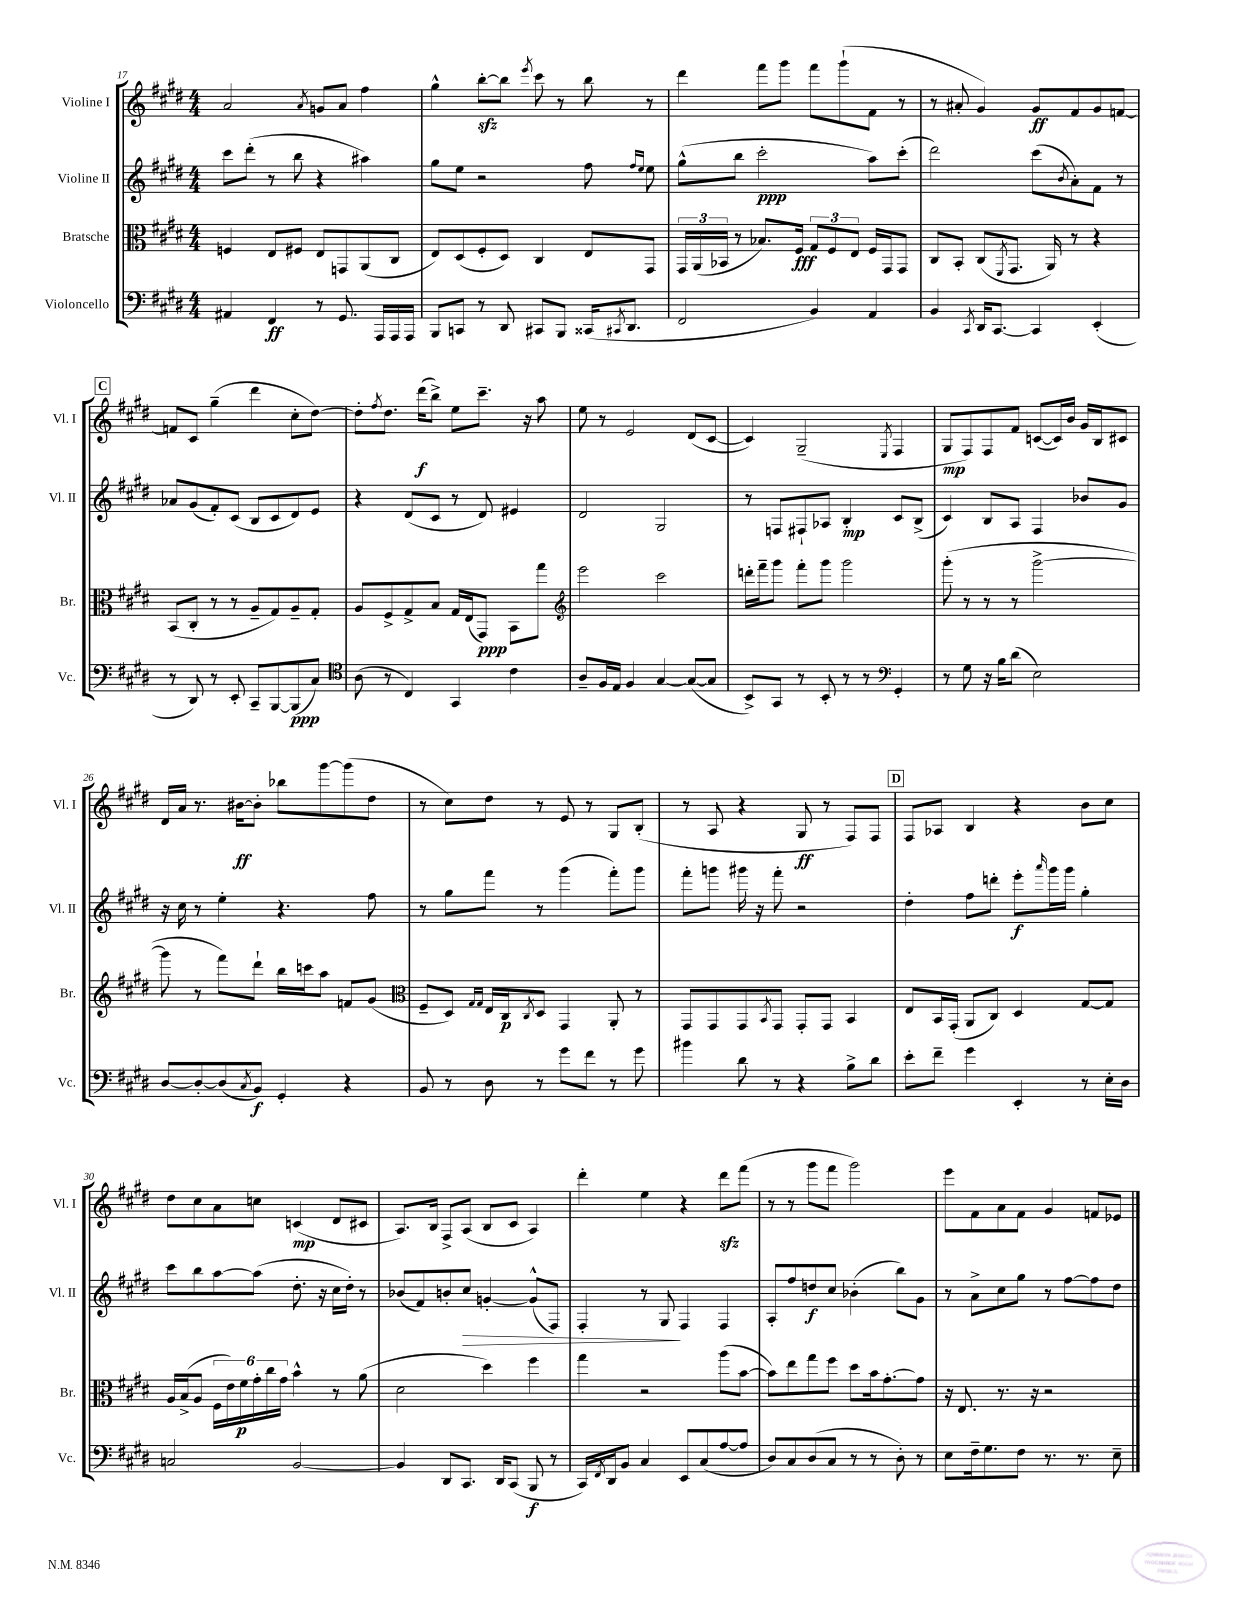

**kern	**dynam	**kern	**dynam	**kern	**dynam	**kern	**dynam
*part4	*part4	*part3	*part3	*part2	*part2	*part1	*part1
*staff4	*staff4	*staff3	*staff3	*staff2	*staff2	*staff1	*staff1
*I"Violoncello	*	*I"Bratsche	*	*I"Violine II	*	*I"Violine I	*
*I'Vc.	*	*I'Br.	*	*I'Vl. II	*	*I'Vl. I	*
*clefF4	*	*clefC3	*	*clefG2	*	*clefG2	*
*k[f#c#g#d#]	*	*k[f#c#g#d#]	*	*k[f#c#g#d#]	*	*k[f#c#g#d#]	*
*M4/4	*	*M4/4	*	*M4/4	*	*M4/4	*
=17	=17	=17	=17	=17	=17	=17	=17
4AA#X/	.	4Fn/	.	8ccc#\L	.	2a/	.
.	.	.	.	(8ddd#'\J	.	.	.
4FF#/	ff	8E/L	.	8r	.	.	.
.	.	8F#X/J	.	8bb\	.	.	.
.	.	.	.	.	.	8qa/	.
8r	.	8E/L	.	4r	.	8gn/L	.
8.GG#/	.	8GGn/	.	.	.	8a/J	.
.	.	(8AA/	.	4aa#X\)	.	4ff#\	.
16AAA/LL	.	.	.	.	.	.	.
16AAA/	.	8C#/J	.	.	.	.	.
16AAA/JJ	.	.	.	.	.	.	.
=18	=18	=18	=18	=18	=18	=18	=18
8BBB/L	.	8E/L)	.	8gg#\L	.	4gg#^^\	.
8CCn/J	.	(8D#/	.	8ee\J	.	.	.
8r	.	8F#'/	.	2r	.	[8bbzz'\L	.
8DD#/	.	8D#/J)	.	.	.	8bb\J]	.
.	.	.	.	.	.	8qeee/	.
8CC#X/L	.	4C#/	.	.	.	8ccc#\	.
8BBB/J	.	.	.	.	.	8r	.
(16CC##X/KL	.	8E/L	.	8ff#\	.	8bb\	.
8qCC#X/	.	.	.	.	.	.	.
8.DD#/J	.	.	.	.	.	.	.
.	.	.	.	16qqff#/LL	.	.	.
.	.	.	.	16qqee/JJ	.	.	.
.	.	8GG#/J	.	8ee\	.	8r	.
=19	=19	=19	=19	=19	=19	=19	=19
2FF#/	.	24GG#/LL	.	(8gg#^^\L	.	4ddd#\	.
.	.	(24AA/	.	.	.	.	.
.	.	24BB-X/JJ	.	.	.	.	.
.	.	8r	.	8bb\J	.	.	.
.	.	8.B-X/L)	.	2ccc#'\	ppp	8fff#\L	.
.	.	.	.	.	.	8ggg#\J	.
.	.	16F#/Jk	fff	.	.	.	.
4BB/)	.	12G#/L	.	.	.	8fff#\L	.
.	.	12F#/	.	.	.	.	.
.	.	.	.	.	.	(8ggg#`\	.
.	.	12E/J	.	.	.	.	.
4AA/	.	16F#/LL	.	8aa\L)	.	8f#\J	.
.	.	16GG#/J	.	.	.	.	.
.	.	8GG#/J	.	(8ccc#'\J	.	8r	.
=20	=20	=20	=20	=20	=20	=20	=20
4BB/	.	8C#/L	.	2ddd#\)	.	8r	.
.	.	8BB'/J	.	.	.	8a#X'/	.
8qCC#/	.	.	.	.	.	.	.
16DD#/KL	.	(8C#/L	.	.	.	4g#/)	.
[8.CC#/J	.	.	.	.	.	.	.
.	.	8qFF#/	.	.	.	.	.
.	.	8.GG#/J	.	.	.	.	.
4CC#/]	.	.	.	(8ccc#\L	.	8g#/L	ff
.	.	16AA/)	.	.	.	.	.
.	.	.	.	8qb/	.	.	.
.	.	8r	.	8a'\)	.	8f#/	.
(4EE'/	.	4r	.	8f#\J	.	8g#/	.
.	.	.	.	8r	.	[8fn/J	.
!!LO:LB:g=z
!!LO:REH:place=s1:t=C
=21	=21	=21	=21	=21	=21	=21	=21
8r	.	(8BB/L	.	8a-X/L	.	8fn/L]	.
8DD#/)	.	8C#'/J	.	(8g#/	.	8c#/J	.
8r	.	8r	.	8f#'/)	.	(4gg#~\	.
8EE'/	.	8r	.	(8c#/J	.	.	.
8CC#~/L	.	8A~/L	.	8B/L	.	4ddd#\	.
[8BBB/	.	8G#/)	.	8c#/	.	.	.
(8BBB/]	ppp	8A~/	.	8d#/)	.	8cc#'\L	.
8C#/J)	.	8G#'/J	.	8e/J	.	[8dd#\J)	.
=22	=22	=22	=22	=22	=22	=22	=22
*clefC4	*	*	*	*	*	*	*
(8A\	.	8A/L	.	4r	.	8dd#'\L]	.
.	.	.	.	.	.	8qff#/	.
8r	.	8F#^/	.	.	.	8.dd#\J	.
4C#/)	.	8G#^/	.	(8d#/L	.	.	.
.	.	.	.	.	.	(16ddd#\KL	f
.	.	8B/J	.	8c#/J	.	8bb^\J)	.
4GG#/	.	16G#/LL	.	8r	.	8ee\L	.
.	.	(16E/J	.	.	.	.	.
.	.	8GG#/J)	ppp	8d#/)	.	8.ccc#~\J	.
4c#\	.	8BB\L	.	4e#X/	.	.	.
.	.	.	.	.	.	16r	.
.	.	8gg#\J	.	.	.	8aa\	.
=23	=23	=23	=23	=23	=23	=23	=23
*	*	*clefG2	*	*	*	*	*
8A~/L	.	2eee\	.	2d#/	.	8ee\	.
16F#/L	.	.	.	.	.	8r	.
16E/JJ	.	.	.	.	.	.	.
4F#/	.	.	.	.	.	2e/	.
[4G#/	.	2ccc#\	.	2G#/	.	.	.
(8G#/L_	.	.	.	.	.	(8d#/L	.
8G#/J]	.	.	.	.	.	[8c#/J	.
=24	=24	=24	=24	=24	=24	=24	=24
8BB^/L)	.	16dddn'\LL	.	8r	.	4c#/])	.
.	.	16fff#~\J	.	.	.	.	.
8GG#/J	.	8ggg#\J	.	8Fn/L	.	.	.
8r	.	8fff#'\L	.	8F#X`/	.	(2G#~/	.
8BB'/	.	8ggg#\J	.	8A-X/J	.	.	.
8r	.	2ggg#\	.	4B'/	mp	.	.
8r	.	.	.	.	.	.	.
*clefF4	*	*	*	*	*	*	*
.	.	.	.	.	.	8qE/	.
4GG#'/	.	.	.	8c#/L	.	4F#/	.
.	.	.	.	(8B^/J	.	.	.
=25	=25	=25	=25	=25	=25	=25	=25
8r	.	(8ggg#'\	.	4c#/)	.	8G#/L	mp
8G#\	.	8r	.	.	.	8F#/)	.
16r	.	8r	.	8B/L	.	8F#/	.
16B\KL	.	.	.	.	.	.	.
(8d#\J	.	8r	.	8A/J	.	8f#/J	.
2E\)	.	[2ggg#^\	.	4F#/	.	([8cn/L	.
.	.	.	.	.	.	16c/L])	.
.	.	.	.	.	.	16b/JJ	.
.	.	.	.	8b-X/L	.	16g#/LL	.
.	.	.	.	.	.	16B/J	.
.	.	.	.	8g#/J	.	8c#X/J	.
!!LO:LB:g=z
=26	=26	=26	=26	=26	=26	=26	=26
[8D#/L	.	8ggg#\]	.	16r	.	16d#/LL	.
.	.	.	.	16cc#\	.	16a/JJ	.
8D#'/_	.	8r	.	8r	.	8.r	.
(8D#/]	.	8fff#\L)	.	4ee'\	.	.	.
.	.	.	.	.	.	[16b#X\KL	ff
8qC#/	.	.	.	.	.	.	.
8BB/J)	f	8ddd#`\J	.	.	.	8b#'\J]	.
4GG#'/	.	16bb\LL	.	4.r	.	8bb-X\L	.
.	.	16cccn\J	.	.	.	.	.
.	.	8aa\J	.	.	.	[8ggg#\	.
4r	.	8fn/L	.	.	.	(8ggg#\]	.
.	.	(8g#/J	.	8ff#\	.	8dd#\J	.
=27	=27	=27	=27	=27	=27	=27	=27
*	*	*clefC3	*	*	*	*	*
8BB/	.	8F#~/L	.	8r	.	8r	.
8r	.	8D#/J)	.	8gg#\L	.	8cc#\L)	.
.	.	16qqG#/LL	.	.	.	.	.
.	.	16qqG#/JJ	.	.	.	.	.
8D#\	.	16E/LL	.	8fff#\J	.	8dd#\J	.
.	.	16C#/J	p	.	.	.	.
.	.	8qC#/	.	.	.	.	.
8r	.	8D#/J	.	8r	.	8r	.
8g#\L	.	4GG#/	.	(4ggg#\	.	8e/	.
8f#\J	.	.	.	.	.	8r	.
8r	.	8AA'/	.	8fff#'\L)	.	8G#/L	.
8g#\	.	8r	.	8ggg#\J	.	(8B'/J	.
=28	=28	=28	=28	=28	=28	=28	=28
4b#X\	.	8GG#/L	.	8fff#'\L	.	8r	.
.	.	8GG#/	.	8gggn\J	.	8A/	.
8d#\	.	8GG#/	.	16ggg#X\	.	4r	.
.	.	.	.	16r	.	.	.
.	.	8qBB/	.	.	.	.	.
8r	.	8GG#/J	.	8fff#'\	.	.	.
4r	.	8GG#'/L	.	2r	.	8G#/	ff
.	.	8GG#/J	.	.	.	8r	.
8B^\L	.	4BB/	.	.	.	8F#/L)	.
8d#\J	.	.	.	.	.	8F#/J	.
!!LO:REH:place=s1:t=D
=29	=29	=29	=29	=29	=29	=29	=29
8e'\L	.	8E/L	.	4dd#'\	.	8F#/L	.
8f#~\J	.	16BB/L	.	.	.	8A-X/J	.
.	.	(16GG#'/JJ	.	.	.	.	.
4g#\	.	8AA/L	.	8ff#\L	.	4B/	.
.	.	8C#/J)	.	8dddn'\J	.	.	.
4EE'/	.	4D#/	.	8eee'\L	f	4r	.
.	.	.	.	16qqaaa/	.	.	.
.	.	.	.	16ggg#\L	.	.	.
.	.	.	.	16ggg#\JJ	.	.	.
8r	.	[8G#/L	.	4gg#'\	.	8b\L	.
16E'\LL	.	8G#/J]	.	.	.	8cc#\J	.
16D#\JJ	.	.	.	.	.	.	.
!!LO:LB:g=z
=30	=30	=30	=30	=30	=30	=30	=30
2Cn/	.	16A/LL	.	8ccc#\L	.	8dd#\L	.
.	.	(16B^/J	.	.	.	.	.
.	.	8A/J	.	8bb\	.	8cc#\	.
.	.	24F#\LL	.	[8aa\	.	8a\	.
.	.	24e\)	.	.	.	.	.
.	.	24f#\	p	.	.	.	.
.	.	24g#'\	.	(8aa\J]	.	8ccn\J	.
.	.	24cc#\	.	.	.	.	.
.	.	24g#\JJ	.	.	.	.	.
[2BB/	.	4b^^\	.	8.dd#'\	.	(4cn/	mp
.	.	.	.	16r	.	.	.
.	.	8r	.	16cc#\LL	.	8d#/L	.
.	.	.	.	16dd#'\JJ)	.	.	.
.	.	(8a\	.	8r	.	8c#X/J	.
=31	=31	=31	=31	=31	=31	=31	=31
4BB/]	.	2d#\	.	(8b-X/L	.	8.A/L)	.
.	.	.	.	8f#/)	.	.	.
.	.	.	.	.	.	16B/Jk	.
8DD#/L	.	.	.	8bn'/	.	8F#^/L	.
!	!	!	!	!	!LO:HP:b	!	!
8.CC#/J	.	.	.	8cc#/J	>	(8A/J	.
.	.	4dd#\)	.	[4gn'/	.	8B/L	.
16DD#/KL	.	.	.	.	.	.	.
(8CC#/J	.	.	.	.	.	8c#/J	.
8BBB/	f	4ff#\	.	(8g^^/L]	.	4A/)	.
8r	.	.	.	8F#/J)	.	.	.
=32	=32	=32	=32	=32	=32	=32	=32
16CC#/LL)	.	4gg#\	.	4F#'/	.	4ddd#'\	.
8qFF#/	.	.	.	.	.	.	.
16DD#/J	.	.	.	.	.	.	.
8BB/J	.	.	.	.	.	.	.
4C#/	.	2r	.	8r	.	4ee\	.
.	.	.	.	8G#/	.	.	.
8EE/L	.	.	.	4F#/	]	4r	.
(8C#/	.	.	.	.	.	.	.
[8A/	.	(8aa\L	.	4F#/	.	8ddd#zz\L	.
8A/J]	.	[8b\J	.	.	.	(8fff#\J	.
=33	=33	=33	=33	=33	=33	=33	=33
8D#/L)	.	8b\L])	.	8A'/L	.	8r	.
8C#/	.	8ee\	.	8ff#/	.	8r	.
(8D#/	.	8gg#\	.	8ddn/	f	8ggg#\L	.
8C#/J	.	8ff#\J	.	8cc#/J	.	8fff#\J	.
8r	.	8dd#\L	.	(4b-X'\	.	2ggg#\)	.
8r	.	16b\k	.	.	.	.	.
.	.	[8.g#'\	.	.	.	.	.
8D#'\)	.	.	.	8bb\L)	.	.	.
8r	.	8g#\J]	.	8g#\J	.	.	.
=34	=34	=34	=34	=34	=34	=34	=34
8E\L	.	16r	.	8r	.	8eee\L	.
.	.	8.E/	.	.	.	.	.
16F#~\k	.	.	.	8a^\L	.	8f#\	.
8.G#\	.	.	.	.	.	.	.
.	.	8.r	.	8cc#\	.	8a\	.
8F#\J	.	.	.	8gg#\J	.	8f#\J	.
.	.	16r	.	.	.	.	.
8.r	.	2r	.	8r	.	4g#/	.
.	.	.	.	[8ff#\L	.	.	.
8.r	.	.	.	.	.	.	.
.	.	.	.	8ff#\]	.	8fn/L	.
8E~\	.	.	.	8dd#\J	.	8e-X/J	.
==	==	==	==	==	==	==	==
*-	*-	*-	*-	*-	*-	*-	*-
